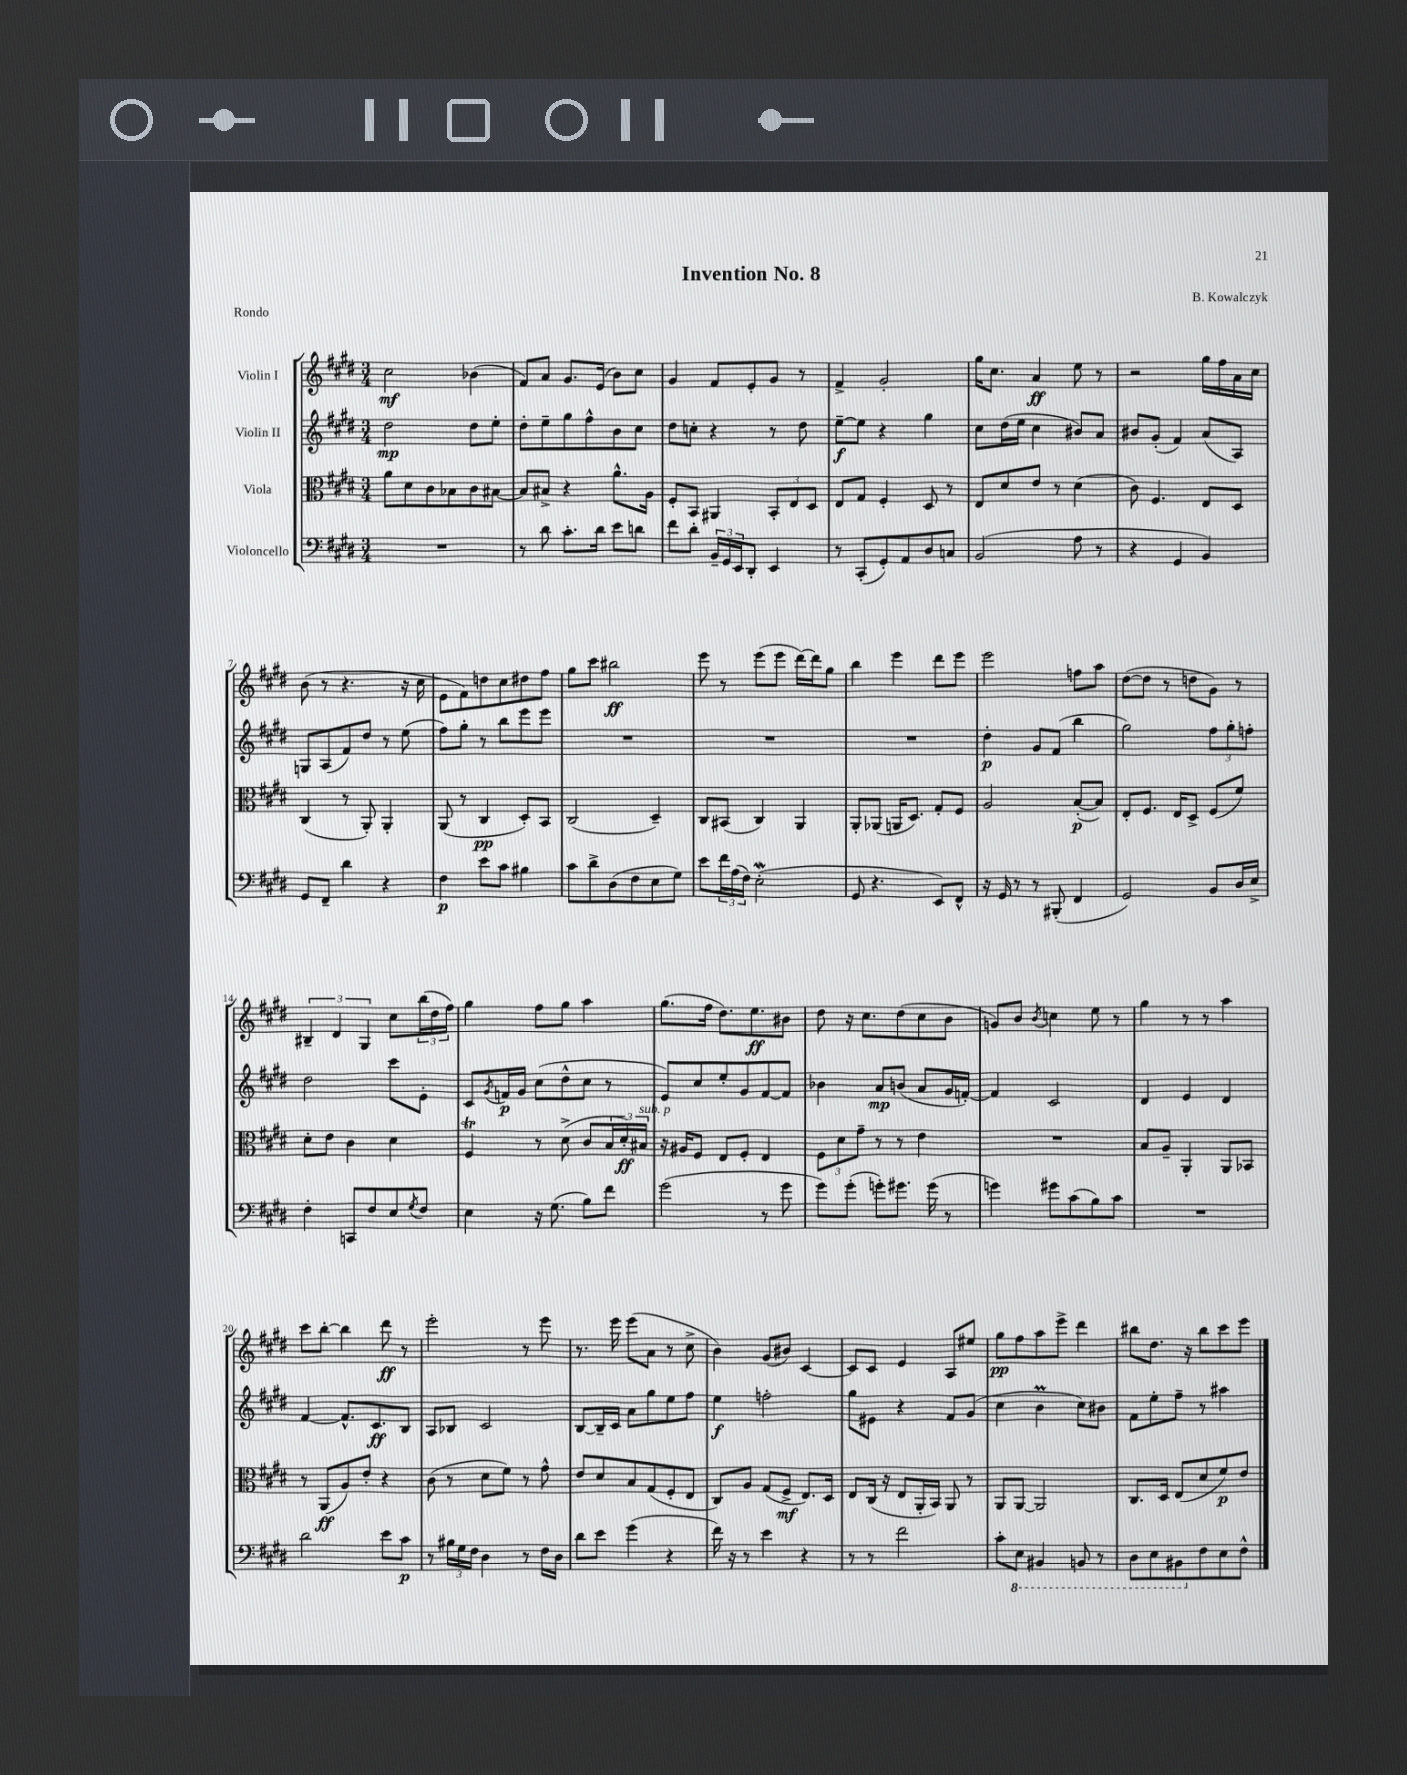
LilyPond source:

\header { title = "Invention No. 8" composer = "B. Kowalczyk" piece = "Rondo" }
<<
\new StaffGroup <<
\new Staff = "s0" \with { instrumentName = "Violin I" } {
    \clef treble \key e \major \numericTimeSignature \time 3/4
    cis''2\mf bes'4( |
    fis'8) a'8 gis'8. e'16( b'8) cis''8 |
    gis'4 fis'8 e'8-. gis'8 r8 |
    fis'4-> gis'2-. |
    gis''16 cis''8. a'4\ff e''8 r8 |
    r2 gis''16 fis''16 a'16 cis''16 |
    b'8( r8 r4. r16 cis''16 |
    e'8 fis'8) d''8 cis''8 dis''8 fis''8 |
    gis''8 cis'''8 bis''2\ff |
    e'''8 r8 e'''8( e'''8 dis'''16~) dis'''16 gis''8 |
    b''4 e'''4 dis'''8 e'''8 |
    e'''2 f''8 a''8 |
    dis''8~( dis''8 r8 d''8 gis'8) r8 |
    \tuplet 3/2 { bis4-- dis'4 gis4 } cis''8 \tuplet 3/2 { b''16( dis''16 fis''16) } |
    gis''4 fis''8 gis''8 a''4 |
    gis''8.( fis''16 dis''8.) e''8.\ff bis'8 |
    dis''8 r16 cis''8. dis''8( cis''8 b'8 |
    g'8) b'8 \acciaccatura { b'8 } c''4 e''8 r8 |
    gis''4 r8 r8 a''4 |
    cis'''8 b''8~-. b''4 dis'''8\ff r8 |
    e'''2-. r8 e'''8 |
    r8. e'''16 e'''8( a'8 r8 cis''8-> |
    b'4) gis'8( bis'8) cis'4~ |
    cis'8 cis'8 e'4 a8 eis''8 |
    gis''8\pp fis''8 a''8 e'''8-> dis'''4 |
    bis''8 dis''8. r16 bis''8 cis'''8 e'''8 \bar "|." |
}
\new Staff = "s1" \with { instrumentName = "Violin II" } {
    \clef treble \key e \major \numericTimeSignature \time 3/4
    dis''2\mp dis''8 e''8-. |
    dis''8-. e''8-- gis''8 fis''8-^ b'8 cis''8 |
    dis''8 c''8-. r4 r8 dis''8 |
    e''8~--\f e''8 r4 gis''4 |
    cis''8 dis''16( e''16 cis''4 bis'8) a'8 |
    bis'8 gis'8-.( fis'4) a'8( a8) |
    g8 a8( fis'8) dis''8 r8 e''8( |
    fis''8) gis''8-. r8 b''8 e'''8 e'''8 |
    R2. |
    R2. |
    R2. |
    dis''4-.\p gis'8 fis'8( b''4 |
    gis''2) \tuplet 3/2 { fis''8 gis''8-. f''8-. } |
    dis''2 cis'''8 e'8-. |
    cis'8 \acciaccatura { gis'8 } f'16\p gis'16 cis''8( dis''8-^ cis''8 r8 |
    e'8) cis''8 e''8-. gis'8 fis'8~ fis'8 |
    bes'4 a'8\mp b'8( a'8 gis'16 f'16~-.) |
    f'4 cis'2 |
    dis'4 e'4 dis'4 |
    fis'4~ fis'8.-^ cis'8.\ff b8 |
    a8 bes8 cis'2 |
    b8~ b16-- cis'16 a'8 gis''8 e''8 fis''8 |
    e''4\f f''2-. |
    gis''8 eis'8 r4 fis'8 gis'8( |
    cis''4 b'4\prall cis''8) bis'8 |
    fis'8 e''8-. fis''8-- r8 ais''4 \bar "|." |
}
\new Staff = "s2" \with { instrumentName = "Viola" } {
    \clef alto \key e \major \numericTimeSignature \time 3/4
    a'8 dis'8 cis'8 bes8 cis'8 bis8~ |
    bis8 bis8-> r4 a'8.-^ a16 |
    fis8-. b,8 ais,4 \tuplet 3/2 { b,8-. e8 dis8 } |
    e8 gis8 fis4-. dis8 r8 |
    e8 dis'8 e'8 r8 dis'4( |
    cis'8) fis4. e8 dis8 |
    cis4( r8 a,8-.) a,4-. |
    a,8( r8 cis4\pp dis8-.) b,8 |
    cis2( dis4--) |
    cis8 bis,8( cis4) a,4 |
    a,8-. aes,8( a,16 dis8.) gis8-. fis8 |
    a2 b8~-.\p( b8) |
    e8-. fis8. e16 dis8-> fis8( fis'8) |
    dis'8-. e'8 cis'4 dis'4 |
    fis4\trill r8 dis'8->( cis'8 \tuplet 3/2 { b16 dis'16-.\ff) bis16^\markup { \italic "sub. p" } } |
    r16 ais16 fis8 e8 fis8-. e4 |
    \tuplet 3/2 { fis8 dis'8 gis'8-- } r8 r8 e'4 |
    R2. |
    b8 a8-- a,4-. a,8 bes,8 |
    r8 a,8\ff( a8) e'8-. r4 |
    cis'8( r8 dis'8 fis'8) r8 gis'8-^ |
    e'8 dis'8 b8 gis8( fis8-. e8 |
    cis8) a8 gis8( fis8->\mf e8.) dis16 |
    e8 cis16( r16 e8 a,16-. b,16) a,8 r8 |
    a,8 a,8~ a,2 |
    cis8. dis16 e8( dis'8 fis'8\p) e'8 \bar "|." |
}
\new Staff = "s3" \with { instrumentName = "Violoncello" } {
    \clef bass \key e \major \numericTimeSignature \time 3/4
    R2. |
    r8 dis'8 cis'8.-. dis'16 e'8 d'8 |
    fis'8 dis'8-. \tuplet 3/2 { b,16-- gis,16 e,16 } dis,8-. e,4 |
    r8 cis,8-.( gis,8-.) a,8 dis8 c8 |
    b,2( a8 r8 |
    r4 gis,4 b,4) |
    gis,8 fis,8-- dis'4 r4 |
    fis4\p e'8 cis'8 bis4 |
    cis'8 dis'8-> dis8( fis8 e8 gis8) |
    e'8 \tuplet 3/2 { fis'16 a16( fis16) } e2-.\mordent( |
    gis,8 r4. e,8) fis,8-^ |
    r16 gis,16 r8 r8 bis,,8-.( fis,4 |
    gis,2) b,8 dis16 e16-> |
    fis4-. c,8 fis8 e8 \acciaccatura { gis8 } fis8 |
    e4 r16 gis8.( b8) fis'8 |
    gis'2( r8 gis'8 |
    gis'8) gis'8-.( g'8-.) gis'8. gis'16( r8 |
    g'4) gis'8 cis'8( b8) cis'8 |
    R2. |
    dis'2 e'8 cis'8\p |
    r8 \tuplet 3/2 { bis16 gis16 fis16 } dis4 r8 fis16 dis16 |
    dis'8 e'8 gis'4( r4 |
    fis'16) r16 r8 e'4 r4 |
    r8 r8 fis'2 |
    cis'8-. \ottava #-1 e,8 bis,,4 b,,8 r8 |
    dis,8 e,8 bis,,8 \ottava #0 fis8 e8 fis8-^ \bar "|." |
}
>>
>>
